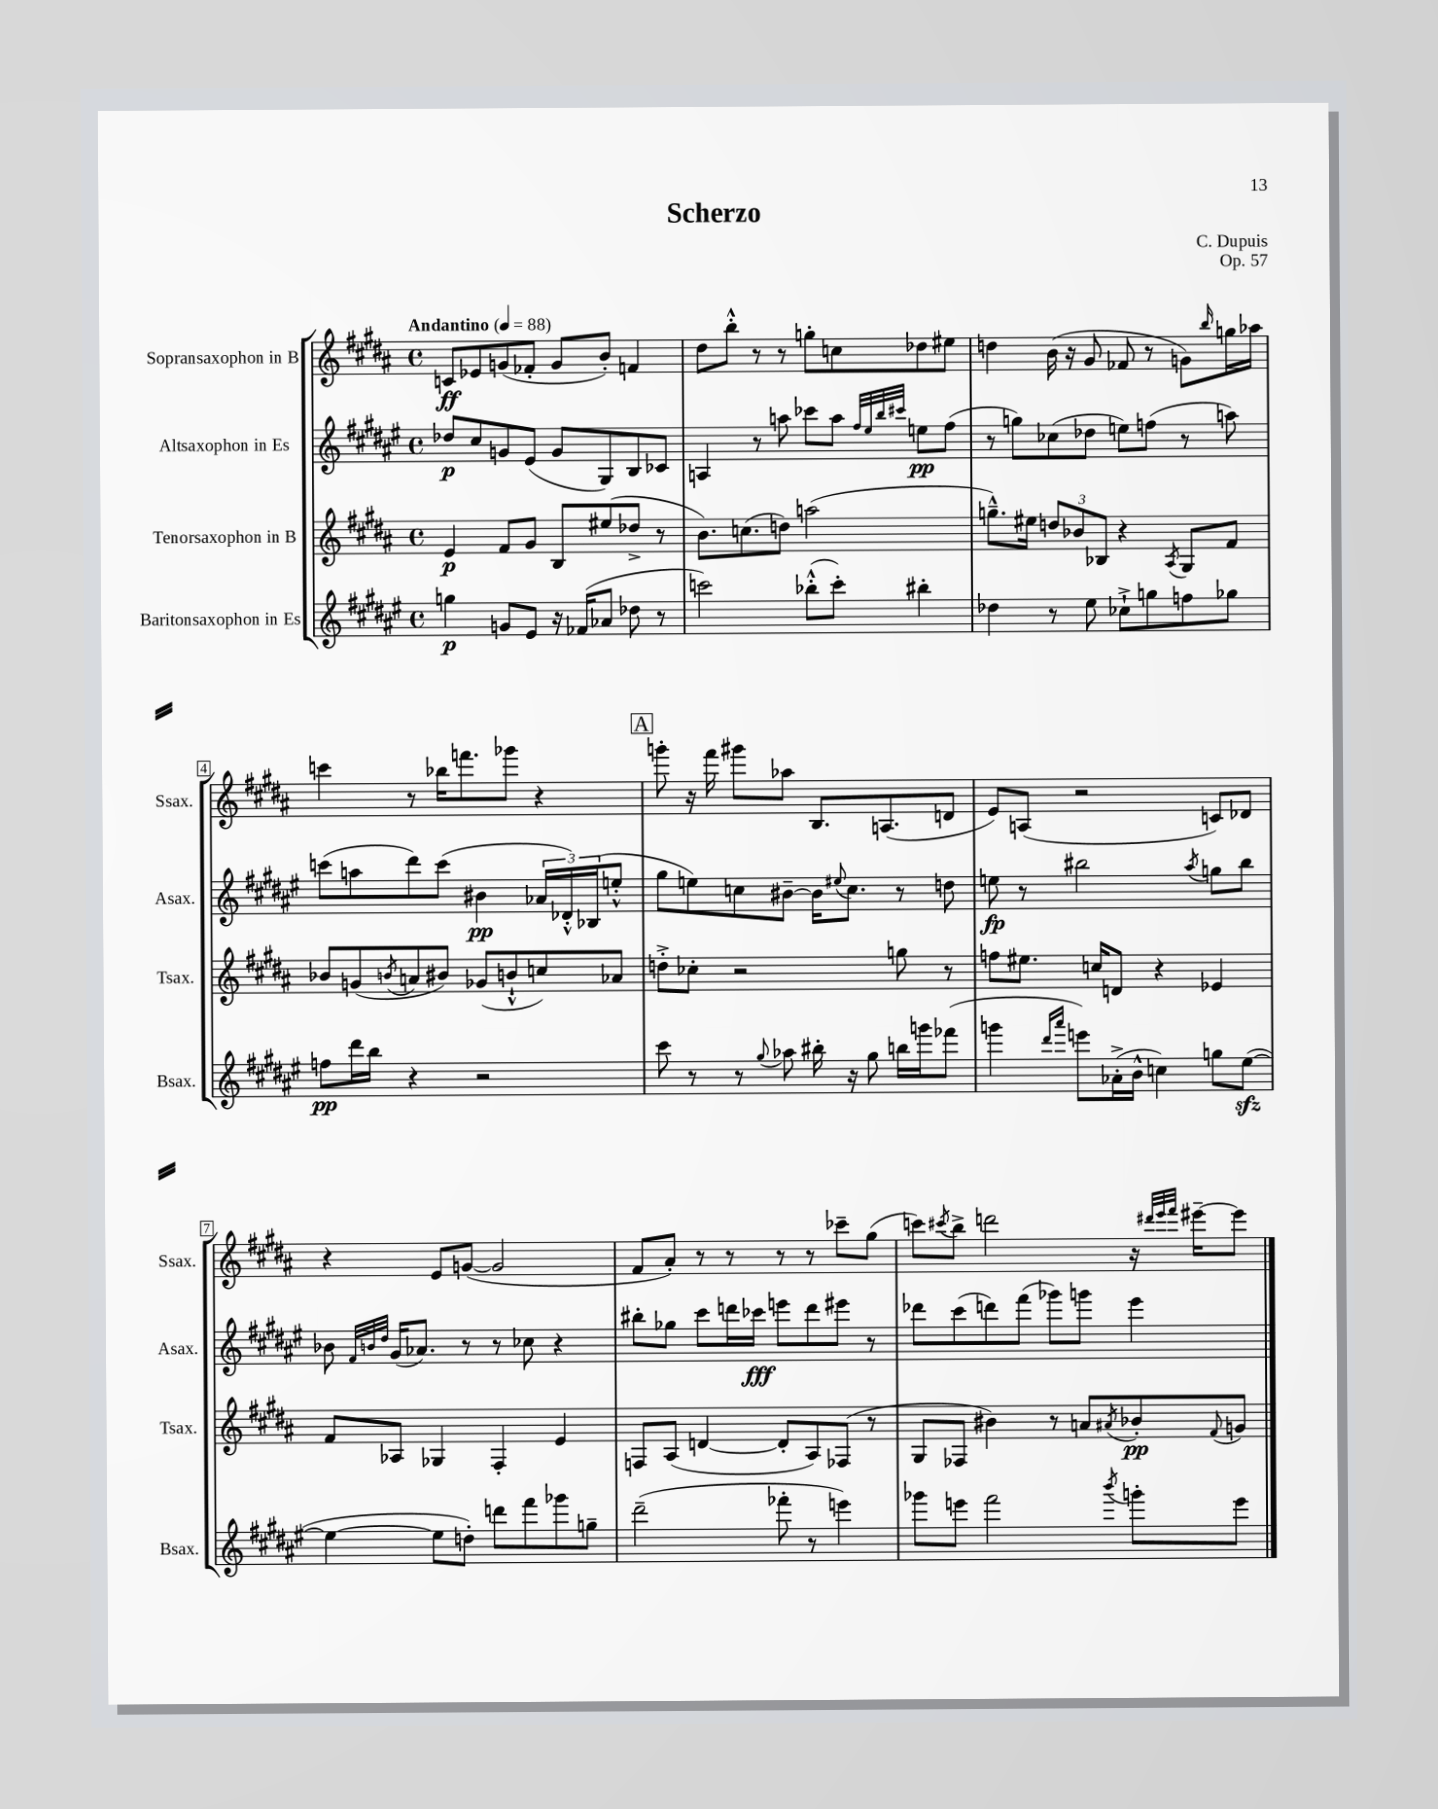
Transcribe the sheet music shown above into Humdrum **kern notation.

**kern	**kern	**kern	**kern
*staff4	*staff3	*staff2	*staff1
*clefG2	*clefG2	*clefG2	*clefG2
*k[f#c#g#d#a#e#]	*k[f#c#g#d#a#]	*k[f#c#g#d#a#e#]	*k[f#c#g#d#a#]
*M4/4	*M4/4	*M4/4	*M4/4
*met(c)	*met(c)	*met(c)	*met(c)
*MM88	*MM88	*MM88	*MM88
4gg	4e	8dd-	8c
.	.	8cc#	8e-
8g	8f#	8g	(8g
8e#	8g#	(8e#	8f-'
16r	8B	8g	8g
(16f-	.	.	.
8a-	(8ee#	8G#)	8b')
8dd-	8dd-^	8B	4f
8r	8r	8c-	.
=	=	=	=
2ccc)	8.b)	4A	8dd#
.	.	.	8bb'^^
.	(8.cc	.	.
.	.	8r	8r
.	8dd)	8aa	8r
(8bb-'^^	(2aa	8ccc-	8gg'
8ccc')	.	8aa	8cc
.	.	32qqff#	.
.	.	32qqee#	.
.	.	32qqbb	.
.	.	32qqccc#	.
4bb#'	.	8ee	8dd-
.	.	(8ff#	8ee#
=	=	=	=
4dd-	8.gg~^^)	8r	4dd
.	.	8gg)	.
.	16ee#	.	.
8r	12dd	(8cc-	(16b
.	.	.	16r
.	12b-	.	.
8ee#	.	8dd-	8g#
.	12B-	.	.
8cc-`^	4r	8ee)	8f-
8gg	.	(8ff	8r
.	8qA#	.	.
8ff	8G#	8r	8g)
.	.	.	16qqbb
8gg-	8f#	8aa)	16gg
.	.	.	16aa-
=	=	=	=
8ff	8b-	(8ccc	4ccc
16ddd#	(8g	8aa	.
16bb	.	.	.
.	8qb	.	.
4r	8a	8ddd#)	8r
.	8b#)	(8ccc	16bb-
.	.	.	8.fff
2r	(8g-	4b#	.
.	8b`^^	.	8ggg-
.	8cc)	24a-	4r
.	.	24d-'^^)	.
.	.	(24B-	.
.	8a-	8ee'^^	.
=	=	=	=
8ccc#	8dd'^	8gg#	8ggg'
8r	8cc-'	8ee)	16r
.	.	.	16fff#
8r	2r	8cc	8ggg#
8qqgg#	.	.	.
8aa-	.	[8b#~	8aa-
16bb#'	.	16b#]	8.B
.	.	8qqee#	.
16r	.	8.cc	.
8gg#	.	.	.
.	.	.	(8.A
16bb	8gg	8r	.
16ggg	.	.	.
(8fff-	8r	8dd	8d
=	=	=	=
4ggg	8ff	8ee	8e)
.	8.ee#	8r	(8A
16qqddd#	.	.	.
16qqaaa#	.	.	.
8eee)	.	2bb#	2r
.	16cc	.	.
(16a-'^	8d	.	.
16b^^	.	.	.
4cc)	4r	.	.
.	.	8qaa#	.
8gg	4e-	8gg	8c)
([8ee#	.	8bb#	8d-
=	=	=	=
4ee#_	8f#	8b-	4r
.	.	32qqf#	.
.	.	32qqb	.
.	.	32qqdd#	.
.	8A-	(16g#	.
.	.	8.a-)	.
8ee#]	4G-	.	8e
8dd')	.	8r	([8g
8ddd	4F#'	8r	2g]
8fff#	.	8cc-	.
8ggg-	4e	4r	.
8gg~	.	.	.
=	=	=	=
(2ddd#~	8F	8bb#'	8f#
.	(8A#	8gg-	8a#')
.	[4d	8ccc#	8r
.	.	16ddd	8r
.	.	16ccc-	.
8fff-'	8d']	8eee	8r
8r	8A#)	8ddd	8r
4eee)	(8F-	8eee#	8ccc-~
.	8r	8r	(8gg#
=	=	=	=
8ggg-	8G#	8ddd-	8ccc)
.	.	.	8qccc#
8eee	8F-	(8ccc#	8bb^
2fff#	4b#)	8ddd)	2ddd
.	.	(8fff#	.
.	8r	8ggg-)	.
.	8a	8ggg	.
8qbbb	8qa#	.	.
8ggg'	8b-'	4eee#	16r
.	.	.	32qqddd#
.	.	.	32qqeee
.	.	.	32qqfff#
.	.	.	[16eee#~
.	8qqf#	.	.
8eee	8g	.	8eee#]
==	==	==	==
*-	*-	*-	*-
